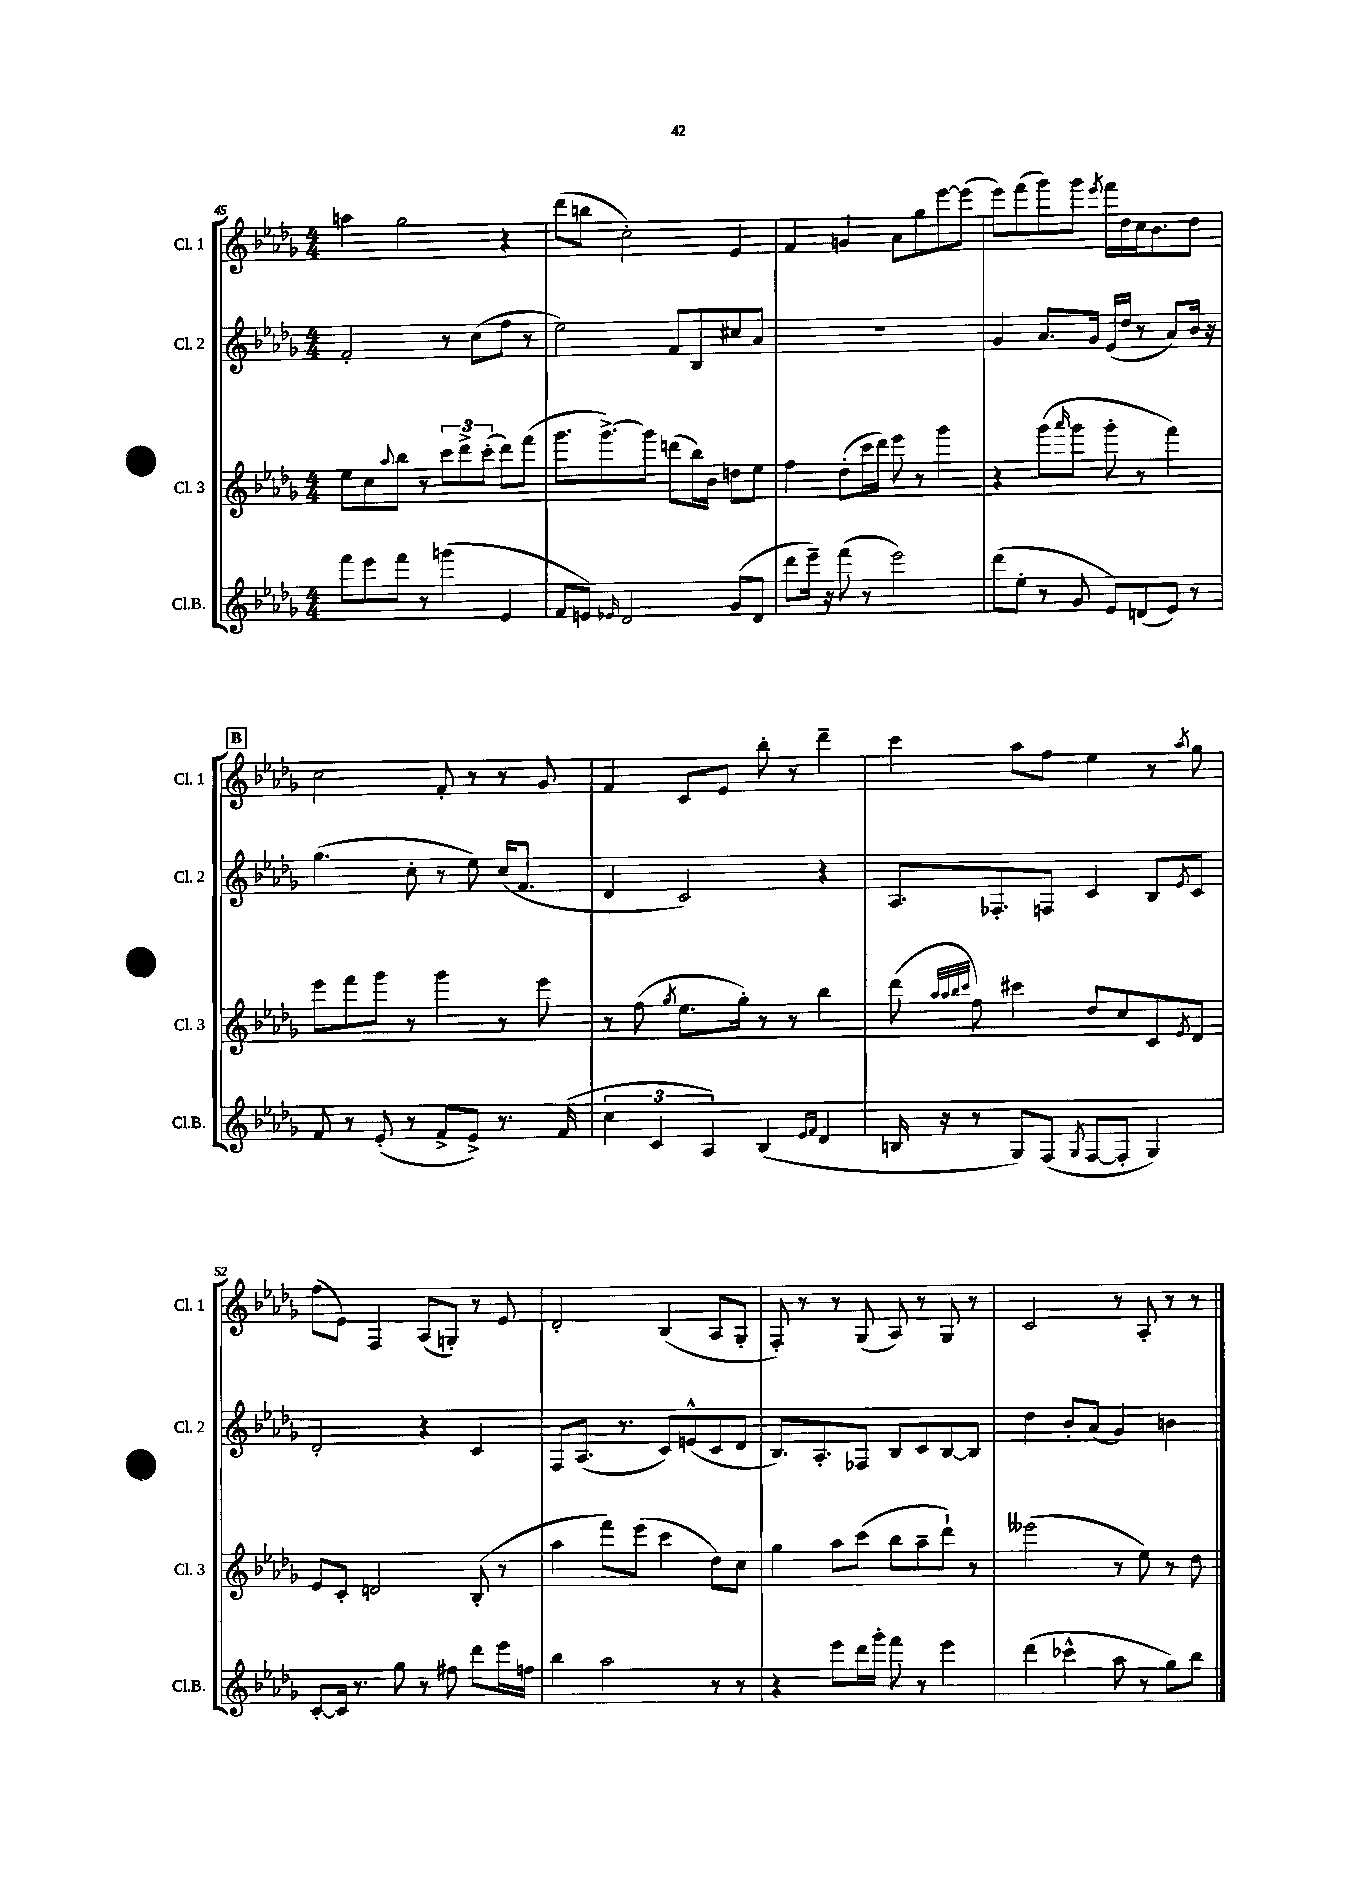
<<
\new StaffGroup <<
\new Staff = "s0" \with { instrumentName = "Cl. 1" shortInstrumentName = "Cl. 1" } {
    \clef treble \key des \major \numericTimeSignature \time 4/4
    a''4 ges''2 r4 |
    des'''8( b''8 c''2-.) ees'4 |
    f'4 g'4 aes'8 ges''8 ees'''8~ ees'''8( |
    ees'''8) f'''8( ges'''8) ges'''8 \acciaccatura { ees'''8 } f'''16 des''16 c''16 bes'8. des''8 |
    \mark \markup { \box "B" } c''2 f'8-. r8 r8 ges'8 |
    f'4 c'8 ees'8 bes''8-. r8 des'''4-- |
    c'''4 aes''8 f''8 ees''4 r8 \acciaccatura { aes''8 } ges''8 |
    f''8( ees'8) f4 aes8( g8-.) r8 ees'8 |
    des'2-. bes4( aes8 ges8-. |
    f8-.) r8 r8 ges8( aes8) r8 ges8 r8 |
    c'2 r8 aes8-. r8 r8 \bar "|." |
}
\new Staff = "s1" \with { instrumentName = "Cl. 2" shortInstrumentName = "Cl. 2" } {
    \clef treble \key des \major \numericTimeSignature \time 4/4
    f'2-. r8 c''8( f''8 r8 |
    ees''2) f'8 bes8 cis''8 aes'8 |
    R1 |
    ges'4 aes'8. ges'16 ees'16( des''16 r8 aes'8) bes'16 r16 |
    \mark \markup { \box "B" } ges''4.( c''8-. r8 ees''8) c''16( f'8. |
    des'4 c'2) r4 |
    aes8. fes8.-. f8 c'4 bes8 \acciaccatura { ees'8 } c'8 |
    des'2-. r4 c'4 |
    f8 aes8.( r8. c'8) e'8-^( c'8 des'8 |
    bes8.) aes8.-. fes8 bes8 c'8 bes8~ bes8 |
    des''4 bes'8-. aes'8( ges'4) b'4 \bar "|." |
}
\new Staff = "s2" \with { instrumentName = "Cl. 3" shortInstrumentName = "Cl. 3" } {
    \clef treble \key des \major \numericTimeSignature \time 4/4
    ees''8 c''8 \appoggiatura { aes''8 } bes''8 r8 \tuplet 3/2 { c'''8 des'''8-> c'''8-.( } des'''8) f'''8( |
    ges'''8. ges'''8.~->) ges'''8 d'''8( bes''16) bes'16 d''8 ees''8 |
    f''4 des''8-.( c'''16 des'''16) ees'''8 r8 ges'''4 |
    r4 ges'''8( \grace { aes'''16 } ges'''8 ges'''8-. r8 f'''4) |
    \mark \markup { \box "B" } ees'''8 f'''8 ges'''8 r8 ges'''4 r8 ees'''8 |
    r8 f''8( \acciaccatura { ges''8 } ees''8. ges''16-.) r8 r8 bes''4 |
    des'''8( \grace { aes''32 aes''32 bes''32 c'''32 } f''8) cis'''4 des''8 c''8 c'8 \acciaccatura { ees'8 } des'8 |
    ees'8 c'8-. d'2 bes8-.( r8 |
    aes''4 f'''8) ees'''8( c'''4 des''8) c''8 |
    ges''4 aes''8 c'''8( bes''8 aes''8-- des'''8-!) r8 |
    eeses'''2( r8 ees''8) r8 des''8 \bar "|." |
}
\new Staff = "s3" \with { instrumentName = "Cl.B." shortInstrumentName = "Cl.B." } {
    \clef treble \key des \major \numericTimeSignature \time 4/4
    f'''8 ees'''8 f'''8 r8 g'''4( ees'4 |
    f'8 e'8) \grace { ees'16 } des'2 ges'8( des'8 |
    des'''8 ees'''16--) r16 f'''8( r8 ees'''2) |
    des'''8( ees''8-. r8 ges'8 ees'8) d'8( ees'8) r8 |
    \mark \markup { \box "B" } f'8 r8 ees'8-.( r8 f'8-> ees'8->) r8. f'16( |
    \tuplet 3/2 { c''4 c'4 aes4) } bes4( \grace { ees'16 f'16 } des'4 |
    b16 r16 r8 ges8) f8( \acciaccatura { ges8 } f8~ f8-. ges4) |
    c'8~-. c'16 r8. ges''8 r8 fis''8 des'''8 ees'''16 f''16 |
    bes''4 aes''2 r8 r8 |
    r4 ees'''8 des'''16 ges'''16-. f'''8 r8 ees'''4 |
    des'''4( ces'''4-^ aes''8 r8 ges''8) bes''8 \bar "|." |
}
>>
>>
\layout { \context { \Score currentBarNumber = #45 } }
